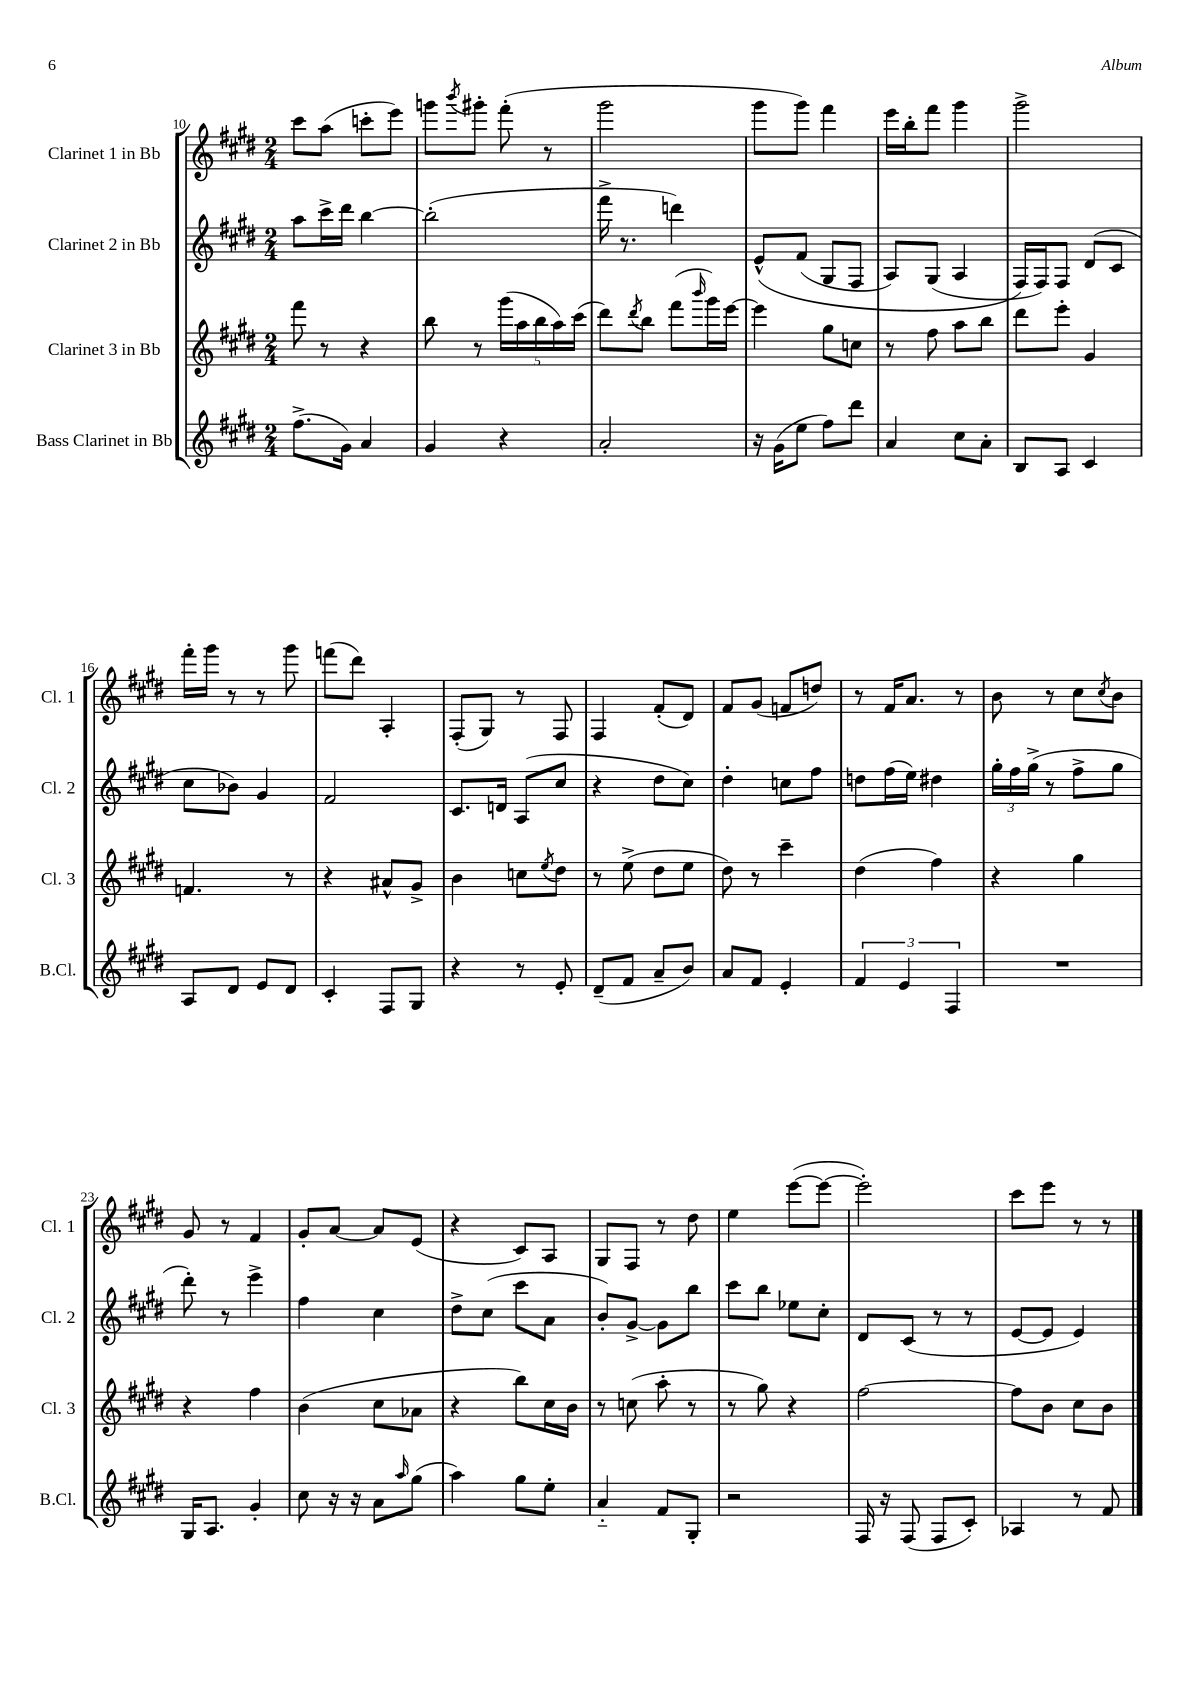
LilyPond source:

<<
\new StaffGroup <<
\new Staff = "s0" \with { instrumentName = "Clarinet 1 in Bb" shortInstrumentName = "Cl. 1" } {
    \clef treble \key e \major \numericTimeSignature \time 2/4
    cis'''8 a''8( c'''8-. e'''8) |
    g'''8 \acciaccatura { b'''8 } gis'''8-. fis'''8-.( r8 |
    gis'''2 |
    gis'''8 gis'''8) fis'''4 |
    e'''16 b''16-. fis'''8 gis'''4 |
    gis'''2-> |
    fis'''16-. gis'''16 r8 r8 gis'''8 |
    f'''8( dis'''8) a4-. |
    fis8-.( gis8) r8 fis8 |
    fis4 fis'8-.( dis'8) |
    fis'8 gis'8( f'8 d''8) |
    r8 fis'16 a'8. r8 |
    b'8 r8 cis''8 \acciaccatura { cis''8 } b'8 |
    gis'8 r8 fis'4 |
    gis'8-. a'8~ a'8 e'8( |
    r4 cis'8) a8 |
    gis8 fis8 r8 dis''8 |
    e''4 e'''8~( e'''8~ |
    e'''2-.) |
    cis'''8 e'''8 r8 r8 \bar "|." |
}
\new Staff = "s1" \with { instrumentName = "Clarinet 2 in Bb" shortInstrumentName = "Cl. 2" } {
    \clef treble \key e \major \numericTimeSignature \time 2/4
    a''8 cis'''16-> dis'''16 b''4~ |
    b''2-.( |
    fis'''16-> r8. d'''4) |
    e'8-^\( fis'8( gis8 fis8 |
    a8) gis8( a4 |
    fis16\) fis16) fis8 dis'8( cis'8 |
    cis''8 bes'8) gis'4 |
    fis'2 |
    cis'8. d'16 a8( cis''8 |
    r4 dis''8 cis''8) |
    dis''4-. c''8 fis''8 |
    d''8 fis''16( e''16) dis''4 |
    \tuplet 3/2 { gis''16-. fis''16 gis''16->( } r8 fis''8-> gis''8 |
    dis'''8-.) r8 e'''4-> |
    fis''4 cis''4 |
    dis''8-> cis''8( cis'''8 a'8 |
    b'8-.) gis'8~-> gis'8 b''8 |
    cis'''8 b''8 ees''8 cis''8-. |
    dis'8 cis'8( r8 r8 |
    e'8~ e'8 e'4) \bar "|." |
}
\new Staff = "s2" \with { instrumentName = "Clarinet 3 in Bb" shortInstrumentName = "Cl. 3" } {
    \clef treble \key e \major \numericTimeSignature \time 2/4
    fis'''8 r8 r4 |
    b''8 r8 \tuplet 5/4 { gis'''16( a''16 b''16 a''16) cis'''16( } |
    dis'''8) \acciaccatura { dis'''8 } b''8 fis'''8( \grace { b'''16 } gis'''16) e'''16~ |
    e'''4 gis''8 c''8 |
    r8 fis''8 a''8 b''8 |
    dis'''8 e'''8-. gis'4 |
    f'4. r8 |
    r4 ais'8-^ gis'8-> |
    b'4 c''8 \acciaccatura { e''8 } dis''8 |
    r8 e''8->( dis''8 e''8 |
    dis''8) r8 cis'''4-- |
    dis''4( fis''4) |
    r4 gis''4 |
    r4 fis''4 |
    b'4( cis''8 aes'8 |
    r4 b''8) cis''16 b'16 |
    r8 c''8( a''8-. r8 |
    r8 gis''8) r4 |
    fis''2~ |
    fis''8 b'8 cis''8 b'8 \bar "|." |
}
\new Staff = "s3" \with { instrumentName = "Bass Clarinet in Bb" shortInstrumentName = "B.Cl." } {
    \clef treble \key e \major \numericTimeSignature \time 2/4
    fis''8.->( gis'16) a'4 |
    gis'4 r4 |
    a'2-. |
    r16 gis'16( e''8 fis''8) dis'''8 |
    a'4 cis''8 a'8-. |
    b8 a8 cis'4 |
    a8 dis'8 e'8 dis'8 |
    cis'4-. fis8 gis8 |
    r4 r8 e'8-. |
    dis'8--( fis'8 a'8-- b'8) |
    a'8 fis'8 e'4-. |
    \tuplet 3/2 { fis'4 e'4 fis4 } |
    R2 |
    gis16 a8. gis'4-. |
    cis''8 r16 r16 a'8 \grace { a''16 } gis''8( |
    a''4) gis''8 e''8-. |
    a'4-_ fis'8 gis8-. |
    r2 |
    fis16 r16 fis8( fis8 cis'8-.) |
    aes4 r8 fis'8 \bar "|." |
}
>>
>>
\layout { \context { \Score currentBarNumber = #10 } }
